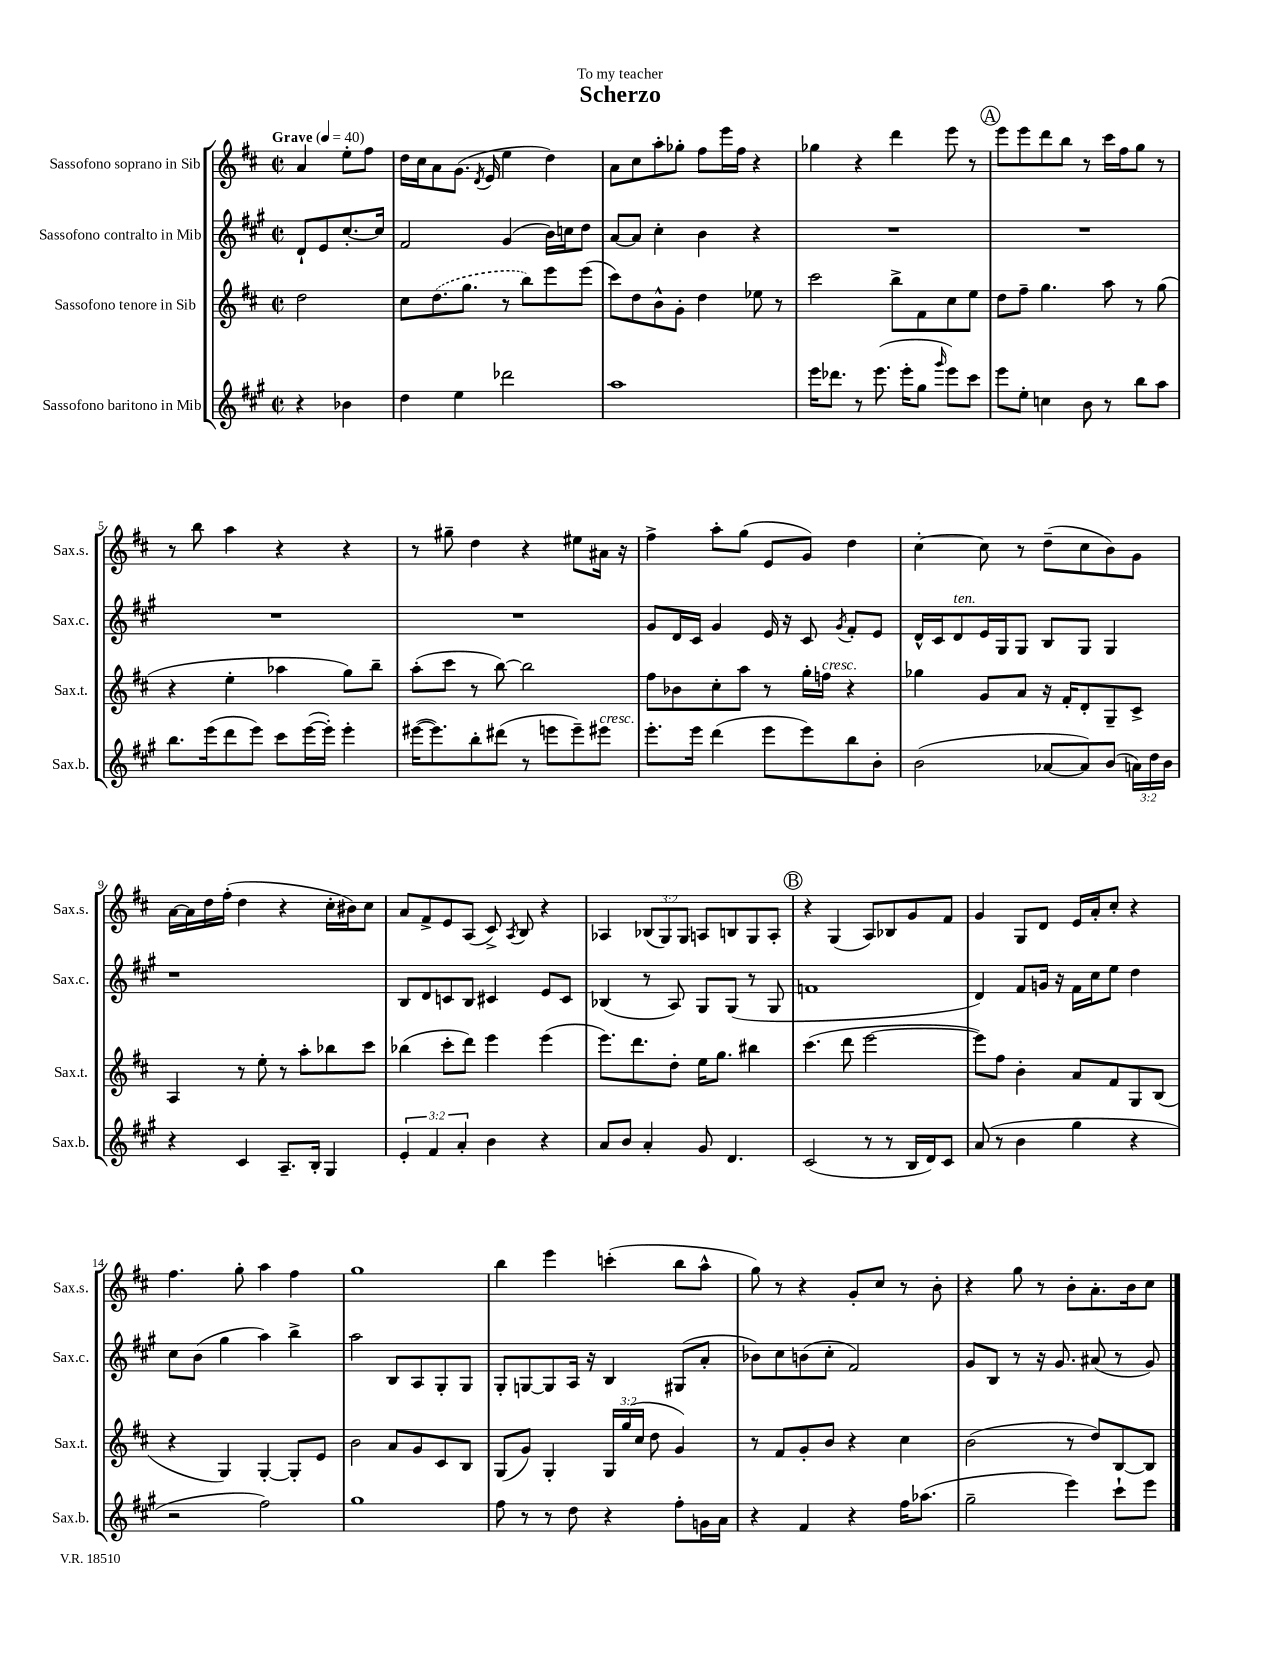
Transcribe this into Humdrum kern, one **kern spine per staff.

**kern	**kern	**kern	**kern
*staff4	*staff3	*staff2	*staff1
*clefG2	*clefG2	*clefG2	*clefG2
*k[f#c#g#]	*k[f#c#]	*k[f#c#g#]	*k[f#c#]
*M2/2	*M2/2	*M2/2	*M2/2
*met(c|)	*met(c|)	*met(c|)	*met(c|)
*MM40	*MM40	*MM40	*MM40
4r	2dd	8d`	4a
.	.	8e	.
4b-	.	[8.cc#'	8ee'
.	.	.	8ff#
.	.	16cc#]	.
=	=	=	=
4dd	8cc#	2f#	16dd
.	.	.	16cc#
.	(8.dd	.	8a
4ee	.	.	(8.g
.	8.gg	.	.
.	.	.	8qd
.	.	.	16e
2ddd-	8r	(4g#	4ee
.	8bb)	.	.
.	8eee	16b)	4dd)
.	.	16cc	.
.	(8eee	8dd	.
=	=	=	=
1aa	8ccc#)	[8a	8a
.	8dd	8a]	8cc#
.	8b^^	4cc#'	8aa'
.	8g'	.	8gg-'
.	4dd	4b	8ff#
.	.	.	16eee
.	.	.	16ff#
.	8ee-	4r	4r
.	8r	.	.
=	=	=	=
16eee	2ccc#	1r	4gg-
8.ddd-	.	.	.
8r	.	.	4r
(8.eee	.	.	.
.	8bb^	.	4ddd
16eee'	.	.	.
8gg#	8f#	.	.
16qqggg#	.	.	.
8eee)	8cc#	.	8eee
8ccc#	8ee	.	8r
=	=	=	=
8eee	8dd	1r	8eee
8ee'	8ff#~	.	8eee
4cc	4.gg	.	8ddd
.	.	.	8bb
8b	.	.	8r
8r	8aa	.	16ccc#
.	.	.	16ff#
8bb	8r	.	8gg
8aa	(8gg	.	8r
=	=	=	=
8.bb	4r	1r	8r
.	.	.	8bb
(16eee	.	.	.
8ddd	4ee'	.	4aa
8eee)	.	.	.
8ccc#	4aa-	.	4r
([16eee	.	.	.
16eee'])	.	.	.
4eee'	8gg)	.	4r
.	8bb~	.	.
=	=	=	=
([16eee#	(8aa'	1r	8r
8.eee#])	.	.	.
.	8ccc#	.	8gg#~
8bb'	8r	.	4dd
(8ddd#	[8bb)	.	.
8r	2bb]	.	4r
8eee	.	.	.
8eee~)	.	.	8ee#
8eee#	.	.	16a#
.	.	.	16r
=	=	=	=
8.eee'	8ff#	8g#	4ff#^
.	8b-	16d	.
16eee	.	16c#	.
(4ddd	8cc#'	4g#	8aa'
.	8aa	.	(8gg
8eee	8r	16e	8e
.	.	16r	.
8eee)	16gg'	8c#	8g)
.	16ff	.	.
.	.	8qg#	.
8bb	4r	8f#'	4dd
8b'	.	8e	.
=	=	=	=
(2b	4gg-	16d^^	[4cc#'
.	.	16c#	.
.	.	8d	.
.	8g	16e	8cc#]
.	.	16G#	.
.	8a	8G#	8r
[8a-	16r	8B	(8dd~
.	16f#'	.	.
8a-])	8d'	8G#	8cc#
(8b	8G~	4G#	8b)
24a)	8c#^	.	8g
24dd	.	.	.
24b	.	.	.
=	=	=	=
4r	4A	1r	[16a
.	.	.	16a]
.	.	.	16dd
.	.	.	(16ff#'
4c#	8r	.	4dd
.	8ee'	.	.
8.A~	8r	.	4r
.	8aa'	.	.
16B'	.	.	.
4G#	8bb-	.	16cc#'
.	.	.	16b#)
.	8ccc#	.	8cc#
=	=	=	=
6e'	(4bb-	8B	8a
.	.	8d	8f#^
6f#	.	.	.
.	8ccc#'	8c	8e
6a'	.	.	.
.	8ddd)	8B	(8A
4b	4eee	4c#	8c#^)
.	.	.	8qA
.	.	.	8B
4r	(4eee	8e	4r
.	.	8c#	.
=	=	=	=
8a	8.eee)	(4B-	4A-
8b	.	.	.
.	8.ddd	.	.
4a'	.	8r	(12B-
.	.	.	12G)
.	8dd'	8A)	.
.	.	.	12G
8g#	16ee	8G#	8A
.	8.gg	.	.
4.d	.	(8G#	8B
.	4bb#	8r	8G
.	.	8G#	8A'
=	=	=	=
(2c#	(4.ccc#	1f	4r
.	.	.	(4G
.	8ddd	.	.
8r	[2eee	.	8A)
8r	.	.	8B-
16B	.	.	8g
16d)	.	.	.
8c#	.	.	8f#
=	=	=	=
(8a	8eee])	4d)	4g
8r	8ff#	.	.
4b	4b'	8f#	8G
.	.	16g	8d
.	.	16r	.
4gg#	8a	16f#	16e
.	.	16cc#	16a'
.	8f#	8ee	8cc#'
4r	8G	4dd	4r
.	(8B	.	.
=	=	=	=
2r	4r	8cc#	4.ff#
.	.	(8b	.
.	4G)	4gg#	.
.	.	.	8gg'
2ff#)	[4G'	4aa)	4aa
.	8G']	4bb^	4ff#
.	8e	.	.
=	=	=	=
1gg#	2b	2aa	1gg
.	8a	8B	.
.	8g	8A	.
.	8c#	8G#'	.
.	8B	8G#	.
=	=	=	=
8ff#	(8G	8G#'	4bb
8r	8g)	[8G	.
8r	4G'	8G]	4eee
8dd	.	16A	.
.	.	16r	.
4r	24G	4B	(4ccc'
.	(24gg	.	.
.	24cc#	.	.
.	8dd	.	.
8ff#'	4g)	(8G#	8bb
16g	.	8a'	8aa^^
16a	.	.	.
=	=	=	=
4r	8r	8b-)	8gg)
.	8f#	8cc#	8r
4f#	8g'	(8b	4r
.	8b	8cc#'	.
4r	4r	2f#)	8g'
.	.	.	8cc#
16ff#	4cc#	.	8r
(8.aa-	.	.	.
.	.	.	8b'
=	=	=	=
2gg#~	(2b	8g#	4r
.	.	8B	.
.	.	8r	8gg
.	.	16r	8r
.	.	8.g#	.
4eee)	8r	.	8b'
.	8dd)	(8a#	8.a'
8ccc#`	[8B	8r	.
.	.	.	16b
8eee	8B]	8g#)	8cc#
==	==	==	==
*-	*-	*-	*-
